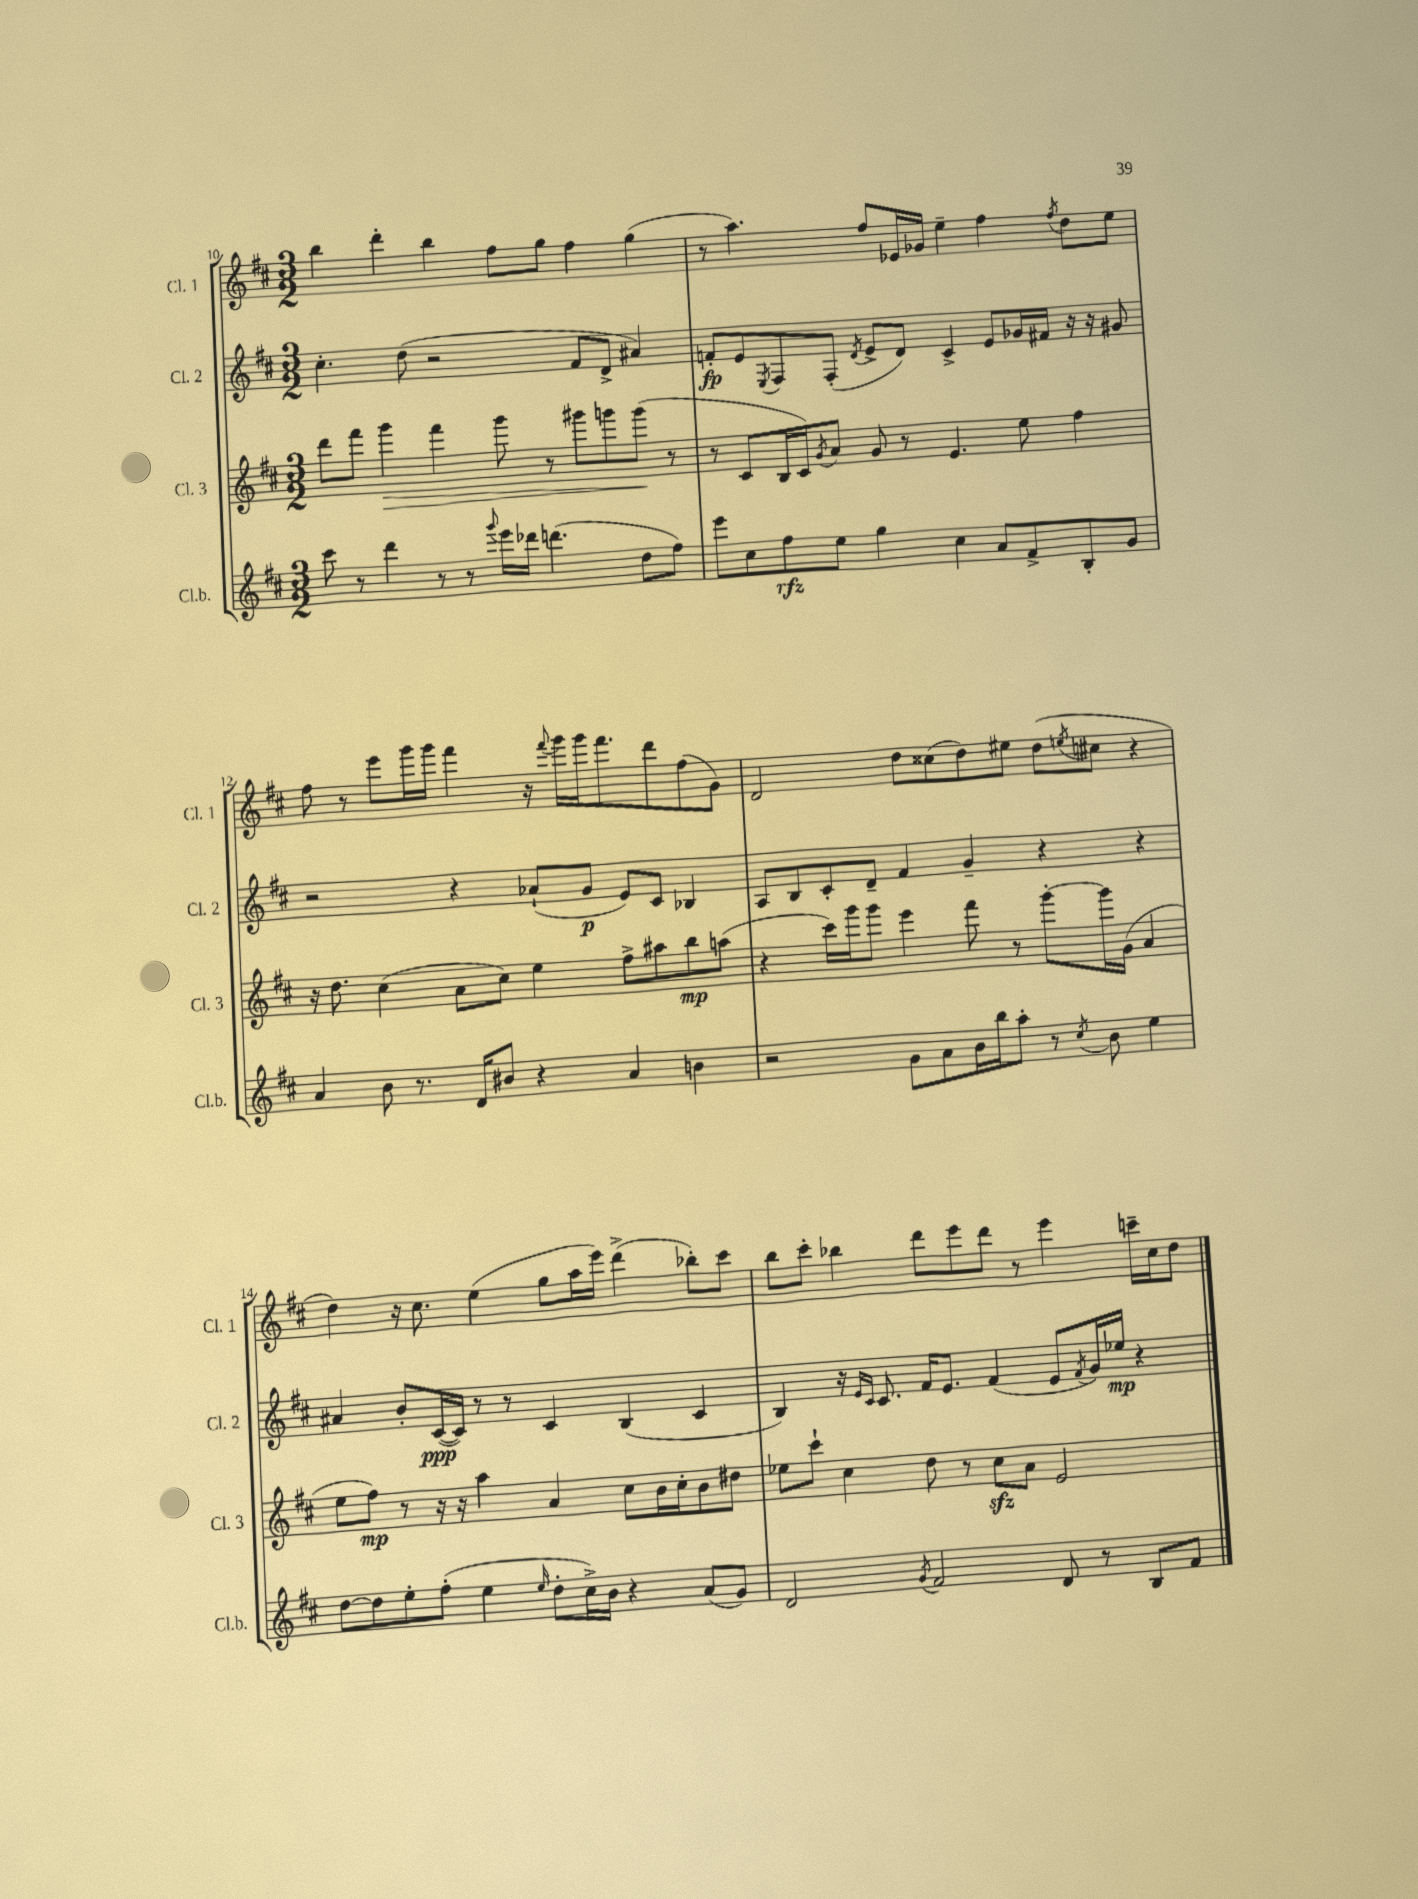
<<
\new StaffGroup <<
\new Staff = "s0" \with { instrumentName = "Cl. 1" shortInstrumentName = "Cl. 1" } {
    \clef treble \key d \major \numericTimeSignature \time 3/2
    b''4 d'''4-. b''4 fis''8 g''8 fis''4 g''4( |
    r8 a''4.) fis''8 ees'16 ges'16 e''4-- fis''4 \acciaccatura { fis''8 } d''8 e''8 |
    fis''8 r8 e'''8 g'''16 g'''16 fis'''4 r16 \appoggiatura { fis'''8 } g'''16 g'''16 fis'''8. d'''8 fis''8( g'8) |
    d'2 d''8 cisis''8( d''8) eis''8 d''8( \acciaccatura { e''8 } cis''8 r4 |
    d''4) r16 cis''8. e''4( g''8 a''16 e'''16) d'''4->( bes''8-.) cis'''8 |
    b''8 cis'''8-. bes''4 d'''8 e'''8 d'''8 r8 e'''4 c'''16-- cis''16 d''8 \bar "|." |
}
\new Staff = "s1" \with { instrumentName = "Cl. 2" shortInstrumentName = "Cl. 2" } {
    \clef treble \key d \major \numericTimeSignature \time 3/2
    cis''4.-. d''8( r2 fis'8 d'8-> ais'4) |
    f'8-.\fp e'8 \acciaccatura { e8 } fis8 fis8-.( \acciaccatura { d'8 } e'8-> d'8) cis'4-> e'8 ges'16 fis'16 r16 r16 gis'8 |
    r2 r4 aes'8-!( g'8\p e'8) cis'8 bes4 |
    a8 b8 cis'8-. d'8-- fis'4 g'4-- r4 r4 |
    ais'4 b'8-. cis'16~\ppp( cis'16) r8 r8 cis'4 b4( cis'4 |
    b4) r16 \grace { e'16 cis'16 } cis'8. fis'16 e'8. fis'4( e'8 \acciaccatura { fis'8 } g'16) ees''16\mp r4 \bar "|." |
}
\new Staff = "s2" \with { instrumentName = "Cl. 3" shortInstrumentName = "Cl. 3" } {
    \clef treble \key d \major \numericTimeSignature \time 3/2
    d'''8 fis'''8 g'''4\> fis'''4 g'''8 r8 gis'''8 g'''8 g'''8\!( r8 |
    r8 cis'8 b16 cis'16) \acciaccatura { g'8 } a'8 g'8 r8 e'4. e''8 fis''4 |
    r16 d''8. cis''4( a'8 cis''8) e''4 fis''8-> ais''8 b''8\mp a''8( |
    r4 cis'''16) g'''16 g'''8 e'''4 fis'''8 r8 g'''8~-. g'''16 g'16( a'4 |
    e''8 fis''8\mp) r8 r16 r16 a''4 a'4 cis''8 b'16 cis''16-. b'8 dis''8 |
    ees''8 cis'''8-! cis''4 d''8 r8 cis''8\sfz a'8 e'2 \bar "|." |
}
\new Staff = "s3" \with { instrumentName = "Cl.b." shortInstrumentName = "Cl.b." } {
    \clef treble \key d \major \numericTimeSignature \time 3/2
    cis'''8 r8 d'''4 r8 r8 \appoggiatura { g'''8 } e'''16 des'''16 d'''4.( d''8 fis''8) |
    e'''8 cis''8 fis''8\rfz e''8 g''4 cis''4 a'8 fis'8-> b8-. g'8 |
    a'4 b'8 r8. d'16 bis'8 r4 a'4 b'4 |
    r2 g'8 a'8 b'16 b''16 a''8-. r8 \acciaccatura { cis''8 } b'8 e''4 |
    d''8~ d''8 e''8-. fis''8-.( e''4 \grace { e''16 } d''8-. cis''16->) b'16 r4 a'8( g'8) |
    d'2 \acciaccatura { g'8 } fis'2 d'8 r8 b8 fis'8 \bar "|." |
}
>>
>>
\layout { \context { \Score currentBarNumber = #10 } }
